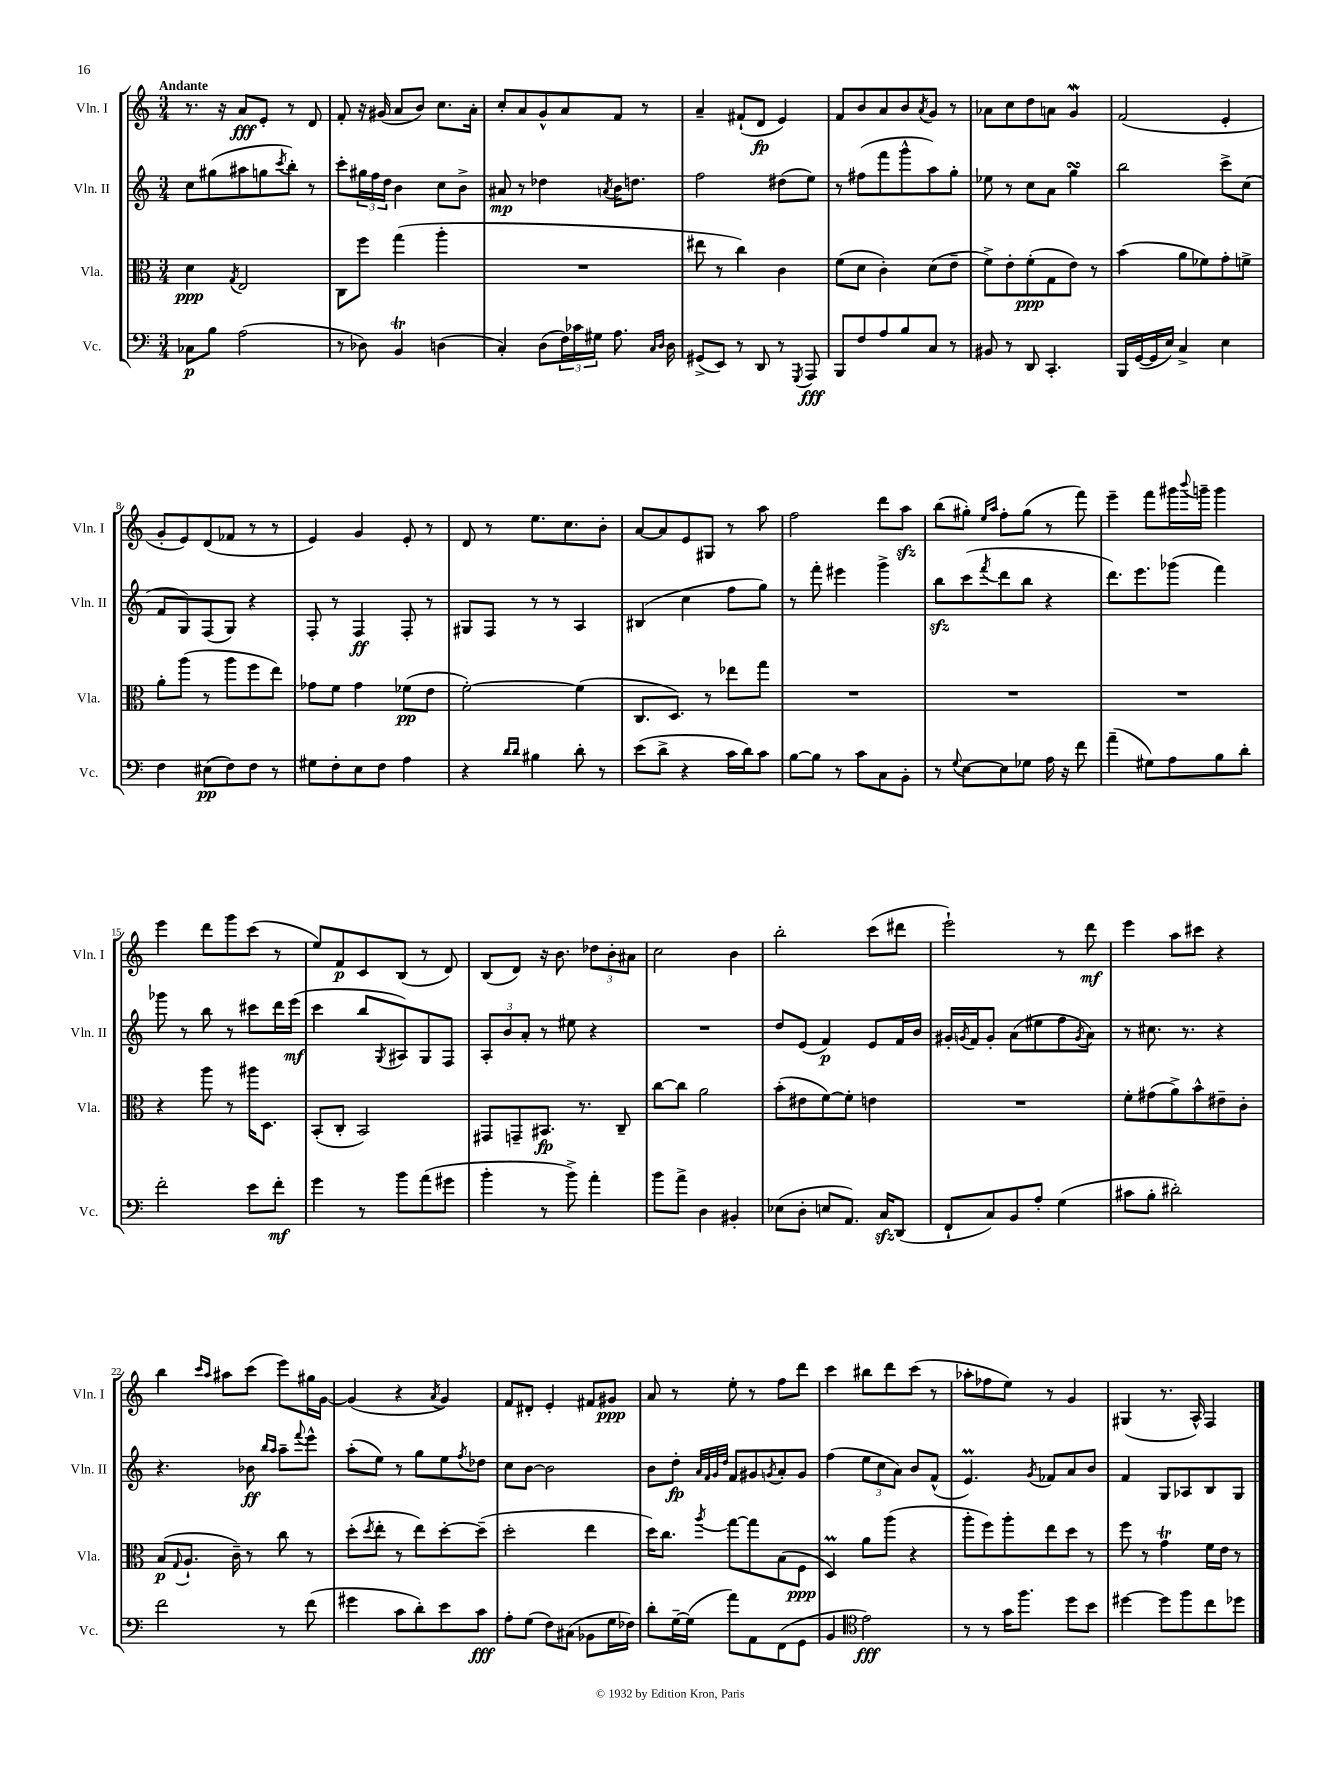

**kern	**dynam	**kern	**dynam	**kern	**dynam	**kern	**dynam
*part4	*part4	*part3	*part3	*part2	*part2	*part1	*part1
*staff4	*staff4	*staff3	*staff3	*staff2	*staff2	*staff1	*staff1
*I"Vc.	*	*I"Vla.	*	*I"Vln. II	*	*I"Vln. I	*
*I'Vc.	*	*I'Vla.	*	*I'Vln. II	*	*I'Vln. I	*
*clefF4	*	*clefC3	*	*clefG2	*	*clefG2	*
*k[]	*	*k[]	*	*k[]	*	*k[]	*
*M3/4	*	*M3/4	*	*M3/4	*	*M3/4	*
=1	=1	=1	=1	=1	=1	=1	=1
!	!	!	!	!	!	!LO:TX:a:B:t=Andante	!
8C-X\L	p	4d\	ppp	8cc\L	.	8.r	.
8B\J	.	.	.	(8gg#X\	.	.	.
.	.	.	.	.	.	16r	.
.	.	8qG/	.	.	.	.	.
(2A\	.	2E/	.	8aa#X\	.	8a/L	fff
.	.	.	.	8ggn\	.	8e'/J	.
.	.	.	.	8qccc/	.	.	.
.	.	.	.	8bb'\J)	.	8r	.
.	.	.	.	8r	.	8d/	.
=2	=2	=2	=2	=2	=2	=2	=2
8r	.	8C\L	.	8ccc'\L	.	8f'/	.
8D-X\)	.	8ff\J	.	24gg#X\L	.	16r	.
.	.	.	.	24ff\	.	.	.
.	.	.	.	.	.	(16g#X/	.
.	.	.	.	24dd\JJ	.	.	.
4BBt/	.	(4gg\	.	4b\	.	8a/L	.
.	.	.	.	.	.	8b/J)	.
(4Dn\	.	4aa'\	.	8cc\L	.	8.cc\L	.
.	.	.	.	8b^\J	.	.	.
.	.	.	.	.	.	16a'\Jk	.
=3	=3	=3	=3	=3	=3	=3	=3
4C'/)	.	2.r	.	8a#X/	mp	8cc'/L	.
.	.	.	.	8r	.	8a/	.
(8D\L	.	.	.	4dd-X\	.	8g^^/	.
24F\L)	.	.	.	.	.	8a/	.
24c-X\	.	.	.	.	.	.	.
24G#X\JJ	.	.	.	.	.	.	.
.	.	.	.	8qan/	.	.	.
8.A\	.	.	.	16b\KL	.	8f/J	.
.	.	.	.	8.ddn\J	.	.	.
.	.	.	.	.	.	8r	.
16qqC/LL	.	.	.	.	.	.	.
16qqD/JJ	.	.	.	.	.	.	.
16D\	.	.	.	.	.	.	.
=4	=4	=4	=4	=4	=4	=4	=4
(8GG#X^/L	.	8ee#X\	.	2ff\	.	4a~/	.
8EE/J)	.	8r	.	.	.	.	.
8r	.	4cc\)	.	.	.	(8f#X`/L	.
8DD/	.	.	.	.	.	8d/J	fp
8r	.	4c\	.	(8dd#X\L	.	4e/)	.
8qGGG/	.	.	.	.	.	.	.
8AAA/	fff	.	.	8ee\J)	.	.	.
=5	=5	=5	=5	=5	=5	=5	=5
8BBB/L	.	(8f\L	.	8r	.	8f/L	.
8F/	.	8d\J	.	(8ff#X\L	.	8b/	.
8A/	.	4c'\)	.	8fff\	.	8a/	.
8B/	.	.	.	8ggg^^\	.	8b/	.
.	.	.	.	.	.	8qa/	.
8C/J	.	(8d\L	.	8aa\)	.	8g/J	.
8r	.	8e~\J	.	8gg'\J	.	8r	.
=6	=6	=6	=6	=6	=6	=6	=6
8BB#X/	.	8f^\L)	.	8ee-X\	.	8a-X\L	.
8r	.	8e'\	.	8r	.	8cc\	.
8DD/	.	(8f'\	ppp	8cc\L	.	8dd\	.
4.CC'/	.	8G\	.	8a\J	.	8an\J	.
.	.	8e\J)	.	4ggsSSS\	.	4gW/	.
.	.	8r	.	.	.	.	.
=7	=7	=7	=7	=7	=7	=7	=7
16BBB/LL	.	(4b\	.	2bb\	.	(2f/	.
([16GG/	.	.	.	.	.	.	.
16GG/]	.	.	.	.	.	.	.
16E/JJ)	.	.	.	.	.	.	.
4C^/	.	8a\L	.	.	.	.	.
.	.	8f-X\)	.	.	.	.	.
4E\	.	8g'\	.	8ccc^\L	.	4e'/	.
.	.	8fn^\J	.	(8cc\J	.	.	.
!!LO:LB:g=z
=8	=8	=8	=8	=8	=8	=8	=8
4F\	.	8a'\L	.	8f/L	.	8g'/L	.
.	.	(8aa\J	.	8G/)	.	8e/)	.
(8E#X\L	pp	8r	.	(8F/	.	(8d/	.
8F\)	.	8aa\L	.	8G/J)	.	8f-X/J	.
8F\J	.	8ff\	.	4r	.	8r	.
8r	.	8ee\J)	.	.	.	8r	.
=9	=9	=9	=9	=9	=9	=9	=9
8G#X\L	.	8g-X\L	.	8F'/	.	4e/)	.
8F'\	.	8f\J	.	8r	.	.	.
8E\	.	4g-\	.	4F/	ff	4g/	.
8F\J	.	.	.	.	.	.	.
4A\	.	(8f-X\L	pp	8F'/	.	8e'/	.
.	.	8e\J	.	8r	.	8r	.
=10	=10	=10	=10	=10	=10	=10	=10
4r	.	[2f'\)	.	8G#X/L	.	8d/	.
.	.	.	.	8F/J	.	8r	.
16qqd/LL	.	.	.	.	.	.	.
16qqd/JJ	.	.	.	.	.	.	.
4B#X\	.	.	.	8r	.	8.ee\L	.
.	.	.	.	8r	.	.	.
.	.	.	.	.	.	8.cc\	.
8d'\	.	(4f\]	.	4A/	.	.	.
8r	.	.	.	.	.	8b'\J	.
=11	=11	=11	=11	=11	=11	=11	=11
(8e\L	.	8.C/L	.	(4B#X/	.	[8a/L	.
8d^\J	.	.	.	.	.	8a/]	.
.	.	8.D/J)	.	.	.	.	.
4r	.	.	.	4cc\	.	8e/	.
.	.	8r	.	.	.	8G#X/J	.
16c\LL	.	8ee-X\L	.	8ff\L	.	8r	.
16d\J)	.	.	.	.	.	.	.
8c\J	.	8gg\J	.	8gg\J)	.	8aa\	.
=12	=12	=12	=12	=12	=12	=12	=12
[8B\L	.	2.r	.	8r	.	2ff\	.
8B\J]	.	.	.	8fff'\	.	.	.
8r	.	.	.	4eee#X\	.	.	.
8c\L	.	.	.	.	.	.	.
8C\	.	.	.	4ggg^\	.	8ddd\L	.
8BB'\J	.	.	.	.	.	8aazz\J	.
=13	=13	=13	=13	=13	=13	=13	=13
8r	.	2.r	.	8bbzz\L	.	(8bb\L	.
8qqG/	.	.	.	.	.	.	.
[8E\L	.	.	.	(8ccc\	.	8gg#X'\J)	.
.	.	.	.	.	.	16qqee/LL	.
.	.	.	.	8qfff/	.	16qqaa/JJ	.
8E\]	.	.	.	8ddd\	.	8ff'\L	.
8G-X\J	.	.	.	8bb\J	.	(8gg#\J	.
16A\	.	.	.	4r	.	8r	.
16r	.	.	.	.	.	.	.
8f\	.	.	.	.	.	8fff\)	.
=14	=14	=14	=14	=14	=14	=14	=14
(4a~\	.	2.r	.	8.ddd\L)	.	4eee~\	.
.	.	.	.	8.eee\	.	.	.
8G#X\L)	.	.	.	.	.	8fff\L	.
8A\	.	.	.	(8ggg-X\J	.	16ggg#X\L	.
.	.	.	.	.	.	8qqbbb/	.
.	.	.	.	.	.	16gggn~\JJ	.
8B\	.	.	.	4fff\)	.	4ggg\	.
8d'\J	.	.	.	.	.	.	.
!!LO:LB:g=z
=15	=15	=15	=15	=15	=15	=15	=15
2f'\	.	4r	.	8ggg-X\	.	4eee\	.
.	.	.	.	8r	.	.	.
.	.	8aa\	.	8bb\	.	8ddd\L	.
.	.	8r	.	8r	.	8ggg\	.
8e\L	.	16aa#X\KL	.	8ccc#X\L	.	(8ccc\J	.
.	.	8.D\J	.	.	.	.	.
8f'\J	mf	.	.	16ddd\L	.	8r	.
.	.	.	.	(16eee\JJ	mf	.	.
=16	=16	=16	=16	=16	=16	=16	=16
4g\	.	(8BB'/L	.	4ccc\	.	8ee/L)	.
.	.	8C'/J	.	.	.	8f/	p
8r	.	2BB/)	.	8bb/L	.	8c/	.
.	.	.	.	8qG/	.	.	.
8b\L	.	.	.	8A#X/)	.	(8B/J	.
(8a\	.	.	.	8G/	.	8r	.
8g#X\J	.	.	.	8F/J	.	8d/)	.
=17	=17	=17	=17	=17	=17	=17	=17
4b'\	.	8GG#X/L	.	12A'/L	.	(8B/L	.
.	.	.	.	12b/	.	.	.
.	.	8GGn~/	.	.	.	8d/J)	.
.	.	.	.	12a'/J	.	.	.
8r	.	8.BB#X/J	fp	8r	.	16r	.
.	.	.	.	.	.	8.b\	.
8b^\)	.	.	.	8ee#X\	.	.	.
.	.	8.r	.	.	.	.	.
4a'\	.	.	.	4r	.	12dd-X\L	.
.	.	.	.	.	.	12b'\	.
.	.	8C~/	.	.	.	.	.
.	.	.	.	.	.	12a#X\J	.
=18	=18	=18	=18	=18	=18	=18	=18
8b\L	.	[8cc\L	.	2.r	.	2cc\	.
8a^\J	.	8cc\J]	.	.	.	.	.
4D\	.	2a\	.	.	.	.	.
4BB#X'/	.	.	.	.	.	4b\	.
=19	=19	=19	=19	=19	=19	=19	=19
(8E-X\L	.	(8b'\L	.	8dd/L	.	2bb'\	.
8D'\J	.	8e#X\	.	(8e/J	.	.	.
8En/L	.	[8f\)	.	4f/)	p	.	.
8.AA/J)	.	8f'\J]	.	.	.	.	.
.	.	4en\	.	8e/L	.	(8ccc\L	.
16Czz/KL	.	.	.	.	.	.	.
(8DD/J	.	.	.	16f/L	.	8ddd#X\J	.
.	.	.	.	16b/JJ	.	.	.
=20	=20	=20	=20	=20	=20	=20	=20
8FF`/L	.	2.r	.	16g#X'/LL	.	2eee`\)	.
.	.	.	.	8qgn/	.	.	.
.	.	.	.	16f/J	.	.	.
8C/)	.	.	.	8g'/J	.	.	.
8BB/	.	.	.	(8a\L	.	.	.
8A'/J	.	.	.	8ee#X\	.	.	.
(4G\	.	.	.	8ff\	.	8r	.
.	.	.	.	8qg/	.	.	.
.	.	.	.	8a\J)	.	8ddd\	mf
=21	=21	=21	=21	=21	=21	=21	=21
8c#X\L	.	8f'\L	.	8r	.	4eee\	.
8B'\J	.	(8g#X\	.	8.cc#X\	.	.	.
2d#X'\)	.	8a^\)	.	.	.	8aa\L	.
.	.	.	.	8.r	.	.	.
.	.	8b^^\	.	.	.	8ccc#X\J	.
.	.	8e#X~\	.	4r	.	4r	.
.	.	8c'\J	.	.	.	.	.
!!LO:LB:g=z
=22	=22	=22	=22	=22	=22	=22	=22
2f\	.	(8B/L	p	4.r	.	4bb\	.
.	.	8qqG/	.	.	.	.	.
.	.	8.A`/J	.	.	.	.	.
.	.	.	.	.	.	16qqccc/LL	.
.	.	.	.	.	.	16qqaa/JJ	.
.	.	.	.	.	.	8aa#X\L	.
.	.	16c~\)	.	.	.	.	.
.	.	8r	.	8b-X\	ff	(8ccc\J	.
.	.	.	.	16qqbb/LL	.	.	.
.	.	.	.	16qqaa/JJ	.	.	.
8r	.	8cc\	.	8aa~\L	.	8eee\L)	.
.	.	.	.	8qqfff/	.	.	.
(8f\	.	8r	.	8eee^^\J	.	16gg#X\L	.
.	.	.	.	.	.	[16g\JJ	.
=23	=23	=23	=23	=23	=23	=23	=23
4g#X\	.	(8dd'\L	.	(8aa'\L	.	(4g/]	.
.	.	8qdd/	.	.	.	.	.
.	.	8ee'\J	.	8ee\J)	.	.	.
8c\L	.	8r	.	8r	.	4r	.
8d'\)	.	8ee\L)	.	8gg\L	.	.	.
.	.	.	.	.	.	8qa/	.
8e\	.	[8dd'\	.	8ee\	.	4g/)	.
.	.	.	.	8qff/	.	.	.
8c\J	fff	(8dd~\J]	.	8dd-X\J	.	.	.
=24	=24	=24	=24	=24	=24	=24	=24
8A'\L	.	2dd'\	.	8cc\L	.	8f/L	.
(8G\J	.	.	.	[8b\J	.	8d#X'/J	.
8F\L)	.	.	.	2b\]	.	4e'/	.
(8C#X\J	.	.	.	.	.	.	.
8BB-X\L	.	4ee\	.	.	.	8f#X/L	.
16G\L	.	.	.	.	.	8g#X/J	ppp
16F-X\JJ)	.	.	.	.	.	.	.
=25	=25	=25	=25	=25	=25	=25	=25
8d'\L	.	16dd\KL)	.	8b\L	.	8a/	.
.	.	8.cc\J	.	.	.	.	.
[16G~\L	.	.	.	8dd'\J	fp	8r	.
(16G\JJ]	.	.	.	.	.	.	.
.	.	.	.	32qqa/LLL	.	.	.
.	.	.	.	32qqf/	.	.	.
.	.	.	.	32qqg/	.	.	.
.	.	8qaa/	.	32qqdd/JJJ	.	.	.
8a\L)	.	[8gg\L	.	8f/L	.	8ee'\	.
8AA\	.	8gg\]	.	8g#X/	.	8r	.
.	.	.	.	8qgn/	.	.	.
(8FF\	.	(8B\	.	8a'/	.	8ff\L	.
8GG\J	.	8F\J	ppp	8g/J	.	8ddd\J	.
=26	=26	=26	=26	=26	=26	=26	=26
4BB/	.	4DM/)	.	(4ff\	.	4ccc\	.
*clefC4	*	*	*	*	*	*	*
2e\)	fff	8a\L	.	12ee\L	.	8bb#X\L	.
.	.	.	.	12cc\	.	.	.
.	.	(8aa\J	.	.	.	8ddd\	.
.	.	.	.	12a\J)	.	.	.
.	.	4r	.	8b/L	.	(8ccc\J	.
.	.	.	.	(8f^^/J	.	8r	.
=27	=27	=27	=27	=27	=27	=27	=27
8r	.	8aa'\L	.	4.em/)	.	8aa-X'\L	.
8r	.	8ff\)	.	.	.	8ff-X\	.
16g\KL	.	8aa'\	.	.	.	8ee\J)	.
8.ff\J	.	.	.	.	.	.	.
.	.	.	.	8qg/	.	.	.
.	.	8ee\	.	8f-X/L	.	8r	.
8dd\L	.	8dd\J	.	8a/	.	4g/	.
8b\J	.	8r	.	8b/J	.	.	.
=28	=28	=28	=28	=28	=28	=28	=28
[4dd#X\	.	8ff\	.	4f/	.	(4G#X/	.
.	.	8r	.	.	.	.	.
8dd#\L]	.	4gT\	.	8G/L	.	8.r	.
8ff\	.	.	.	8A-X/	.	.	.
.	.	.	.	.	.	16A^^/)	.
8cc\	.	16f\LL	.	8B/	.	4F/	.
.	.	16e\JJ	.	.	.	.	.
8dd-X\J	.	8r	.	8G/J	.	.	.
==	==	==	==	==	==	==	==
*-	*-	*-	*-	*-	*-	*-	*-
